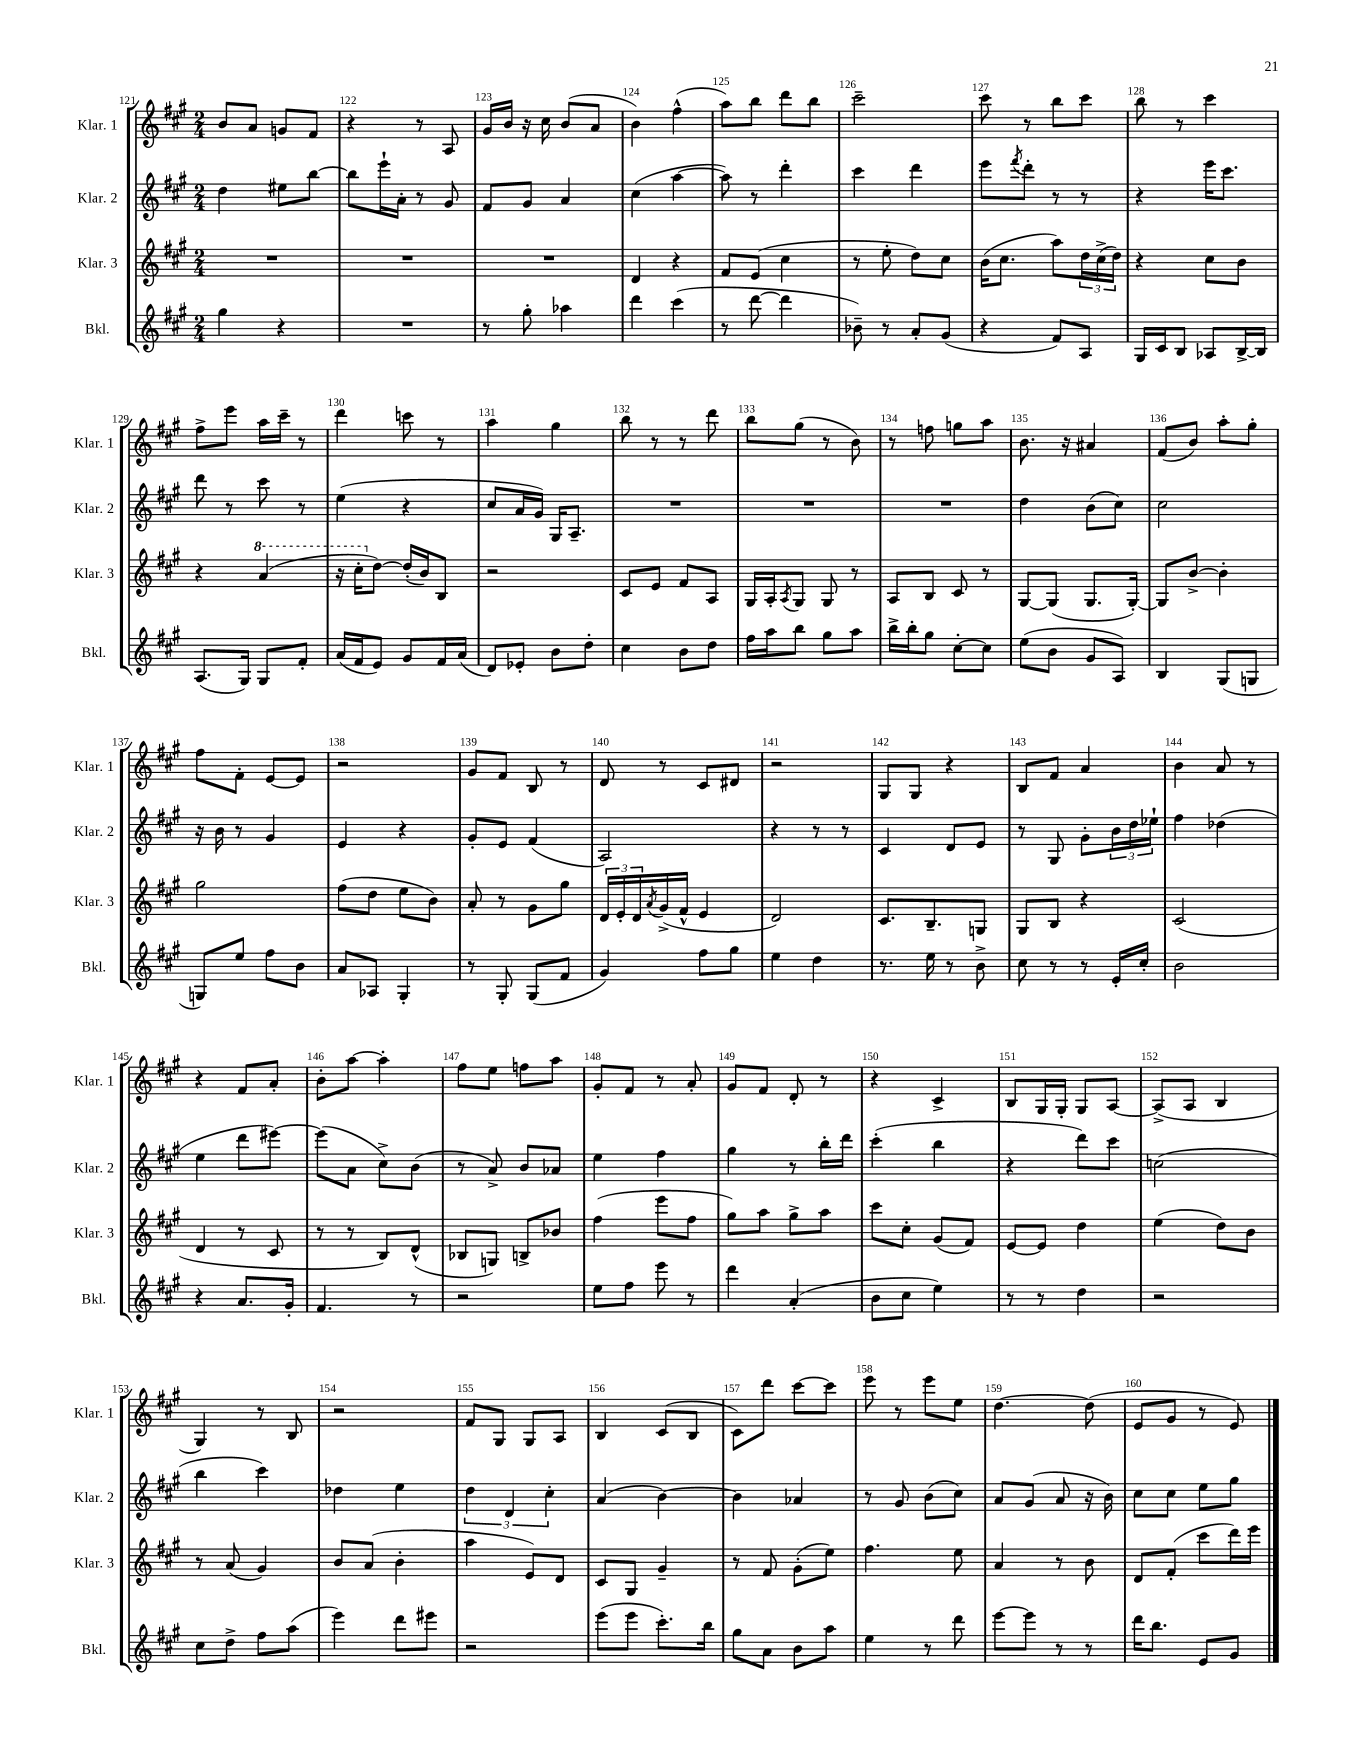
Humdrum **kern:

**kern	**kern	**kern	**kern
*staff4	*staff3	*staff2	*staff1
*clefG2	*clefG2	*clefG2	*clefG2
*k[f#c#g#]	*k[f#c#g#]	*k[f#c#g#]	*k[f#c#g#]
*M2/4	*M2/4	*M2/4	*M2/4
4gg#	2r	4dd	8b
.	.	.	8a
4r	.	8ee#	8g
.	.	[8bb	8f#
=	=	=	=
2r	2r	8bb]	4r
.	.	16eee`	.
.	.	16a'	.
.	.	8r	8r
.	.	8g#	8A
=	=	=	=
8r	2r	8f#	16g#
.	.	.	16b
8gg#'	.	8g#	16r
.	.	.	16cc#
4aa-	.	4a	(8b
.	.	.	8a
=	=	=	=
4ddd	4d	(4cc#	4b)
(4ccc#	4r	[4aa	(4ff#^^
=	=	=	=
8r	8f#	8aa])	8aa)
[8ddd	(8e	8r	8bb
4ddd]	4cc#	4ddd'	8ddd
.	.	.	8bb
=	=	=	=
8b-~)	8r	4ccc#	2ccc#~
8r	8ee'	.	.
8a'	8dd)	4ddd	.
(8g#	8cc#	.	.
=	=	=	=
4r	(16b	8eee	8ccc#
.	8.cc#	.	.
.	.	8qfff#	.
.	.	8ddd'	8r
8f#)	8aa)	8r	8bb
8A	24dd	8r	8ccc#
.	(24cc#^	.	.
.	24dd)	.	.
=	=	=	=
16G#	4r	4r	8bb
16c#	.	.	.
8B	.	.	8r
8A-	8cc#	16eee	4ccc#
.	.	8.ccc#	.
[16B^	8b	.	.
16B]	.	.	.
=	=	=	=
(8.A	4r	8ddd	8ff#^
.	.	8r	8eee
16G#)	.	.	.
8G#	(4aa	8ccc#	16aa
.	.	.	16ccc#~
8f#'	.	8r	8r
=	=	=	=
(16a	16r	(4ee	4ddd
16f#	16ccc#'	.	.
8e)	[8dd)	.	.
8g#	(16dd']	4r	8ccc
.	16b)	.	.
16f#	8B	.	8r
(16a	.	.	.
=	=	=	=
8d)	2r	8cc#	4aa
8e-'	.	16a	.
.	.	16g#)	.
8b	.	16G#	4gg#
.	.	8.A~	.
8dd'	.	.	.
=	=	=	=
4cc#	8c#	2r	8bb
.	8e	.	8r
8b	8f#	.	8r
8dd	8A	.	8ddd
=	=	=	=
16ff#	16G#	2r	8bb
16aa	16A'	.	.
.	8qA	.	.
8bb	8G#	.	(8gg#
8gg#	8G#	.	8r
8aa	8r	.	8b)
=	=	=	=
16bb^	8A	2r	8r
16bb'	.	.	.
8gg#	8B	.	8ff
[8cc#'	8c#	.	8gg
8cc#]	8r	.	8aa
=	=	=	=
(8ee	[8G#	4dd	8.b
8b	(8G#]	.	.
.	.	.	16r
8g#	8.G#	(8b	4a#
8A)	.	8cc#)	.
.	[16G#')	.	.
=	=	=	=
4B	8G#]	2cc#	(8f#
.	[8b^	.	8b)
(8G#	4b']	.	8aa'
8G	.	.	8gg#'
=	=	=	=
8G)	2gg#	16r	8ff#
.	.	16b	.
8ee	.	8r	8f#'
8ff#	.	4g#	[8e
8b	.	.	8e]
=	=	=	=
8a	(8ff#	4e	2r
8A-	8dd	.	.
4G#'	8ee	4r	.
.	8b)	.	.
=	=	=	=
8r	8a'	8g#'	8g#
8G#'	8r	8e	8f#
(8G#	8g#	(4f#	8B
8f#	8gg#	.	8r
=	=	=	=
4g#)	24d	2A)	8d
.	24e'	.	.
.	24d	.	.
.	8qa	.	.
.	(16g#^	.	8r
.	16f#^^	.	.
8ff#	4e	.	8c#
8gg#	.	.	8d#
=	=	=	=
4ee	2d)	4r	2r
4dd	.	8r	.
.	.	8r	.
=	=	=	=
8.r	8.c#	4c#	8G#
.	.	.	8G#
16ee	8.B~	.	.
8r	.	8d	4r
8b^	8G	8e	.
=	=	=	=
8cc#	8G#	8r	8B
8r	8B	8G#	8f#
8r	4r	8g#'	4a
16e'	.	24b	.
.	.	24dd	.
16cc#'	.	.	.
.	.	24ee-`	.
=	=	=	=
2b	(2c#	4ff#	4b
.	.	(4dd-	8a
.	.	.	8r
=	=	=	=
4r	4d	4ee	4r
8.a	8r	8ddd	8f#
.	8c#	[8eee#)	8a'
16g#'	.	.	.
=	=	=	=
4.f#	8r	(8eee#]	8b'
.	8r	8a	[8aa
.	8B)	8cc#^)	4aa']
8r	(8d^^	(8b	.
=	=	=	=
2r	8B-	8r	8ff#
.	8G)	8a^)	8ee
.	8B^	8b	8ff
.	8b-	8a-	8aa
=	=	=	=
8ee	(4ff#	4ee	8g#'
8ff#	.	.	8f#
8eee	8eee	4ff#	8r
8r	8ff#	.	8a'
=	=	=	=
4ddd	8gg#)	4gg#	8g#
.	8aa	.	8f#
(4a'	8gg#^	8r	8d'
.	8aa	16bb'	8r
.	.	16ddd	.
=	=	=	=
8b	8ccc#	(4ccc#'	4r
8cc#	8cc#'	.	.
4ee)	(8g#	4bb	4c#^
.	8f#)	.	.
=	=	=	=
8r	[8e	4r	8B
8r	8e]	.	16G#
.	.	.	16G#'
4dd	4dd	8ddd)	8G#
.	.	8ccc#	[8A
=	=	=	=
2r	(4ee	(2cc	(8A^]
.	.	.	8A
.	8dd)	.	4B
.	8b	.	.
=	=	=	=
8cc#	8r	4bb	4G#)
8dd^	(8a	.	.
8ff#	4g#)	4ccc#)	8r
(8aa	.	.	8B
=	=	=	=
4eee)	8b	4dd-	2r
.	(8a	.	.
8ddd	4b'	4ee	.
8eee#	.	.	.
=	=	=	=
2r	4aa	6dd	8f#
.	.	.	8G#
.	.	6d	.
.	8e)	.	8G#
.	.	6cc#'	.
.	8d	.	8A
=	=	=	=
(8eee	8c#	(4a	4B
8eee	8G#	.	.
8.ccc#')	4g#~	[4b)	(8c#
.	.	.	8B
16bb	.	.	.
=	=	=	=
8gg#	8r	4b]	8c#)
8a	8f#	.	8ddd
8b	(8g#'	4a-	[8ccc#
8aa	8ee)	.	8ccc#]
=	=	=	=
4ee	4.ff#	8r	8eee
.	.	8g#	8r
8r	.	(8b	8eee
8ddd	8ee	8cc#)	8ee
=	=	=	=
[8eee	4a	8a	[4.dd
8eee]	.	(8g#	.
8r	8r	8a	.
8r	8b	16r	(8dd]
.	.	16b)	.
=	=	=	=
16ddd	8d	8cc#	8e
8.bb	.	.	.
.	(8f#'	8cc#	8g#
8e	8ccc#	8ee	8r
8g#	16ddd)	8gg#	8e)
.	16eee	.	.
==	==	==	==
*-	*-	*-	*-
